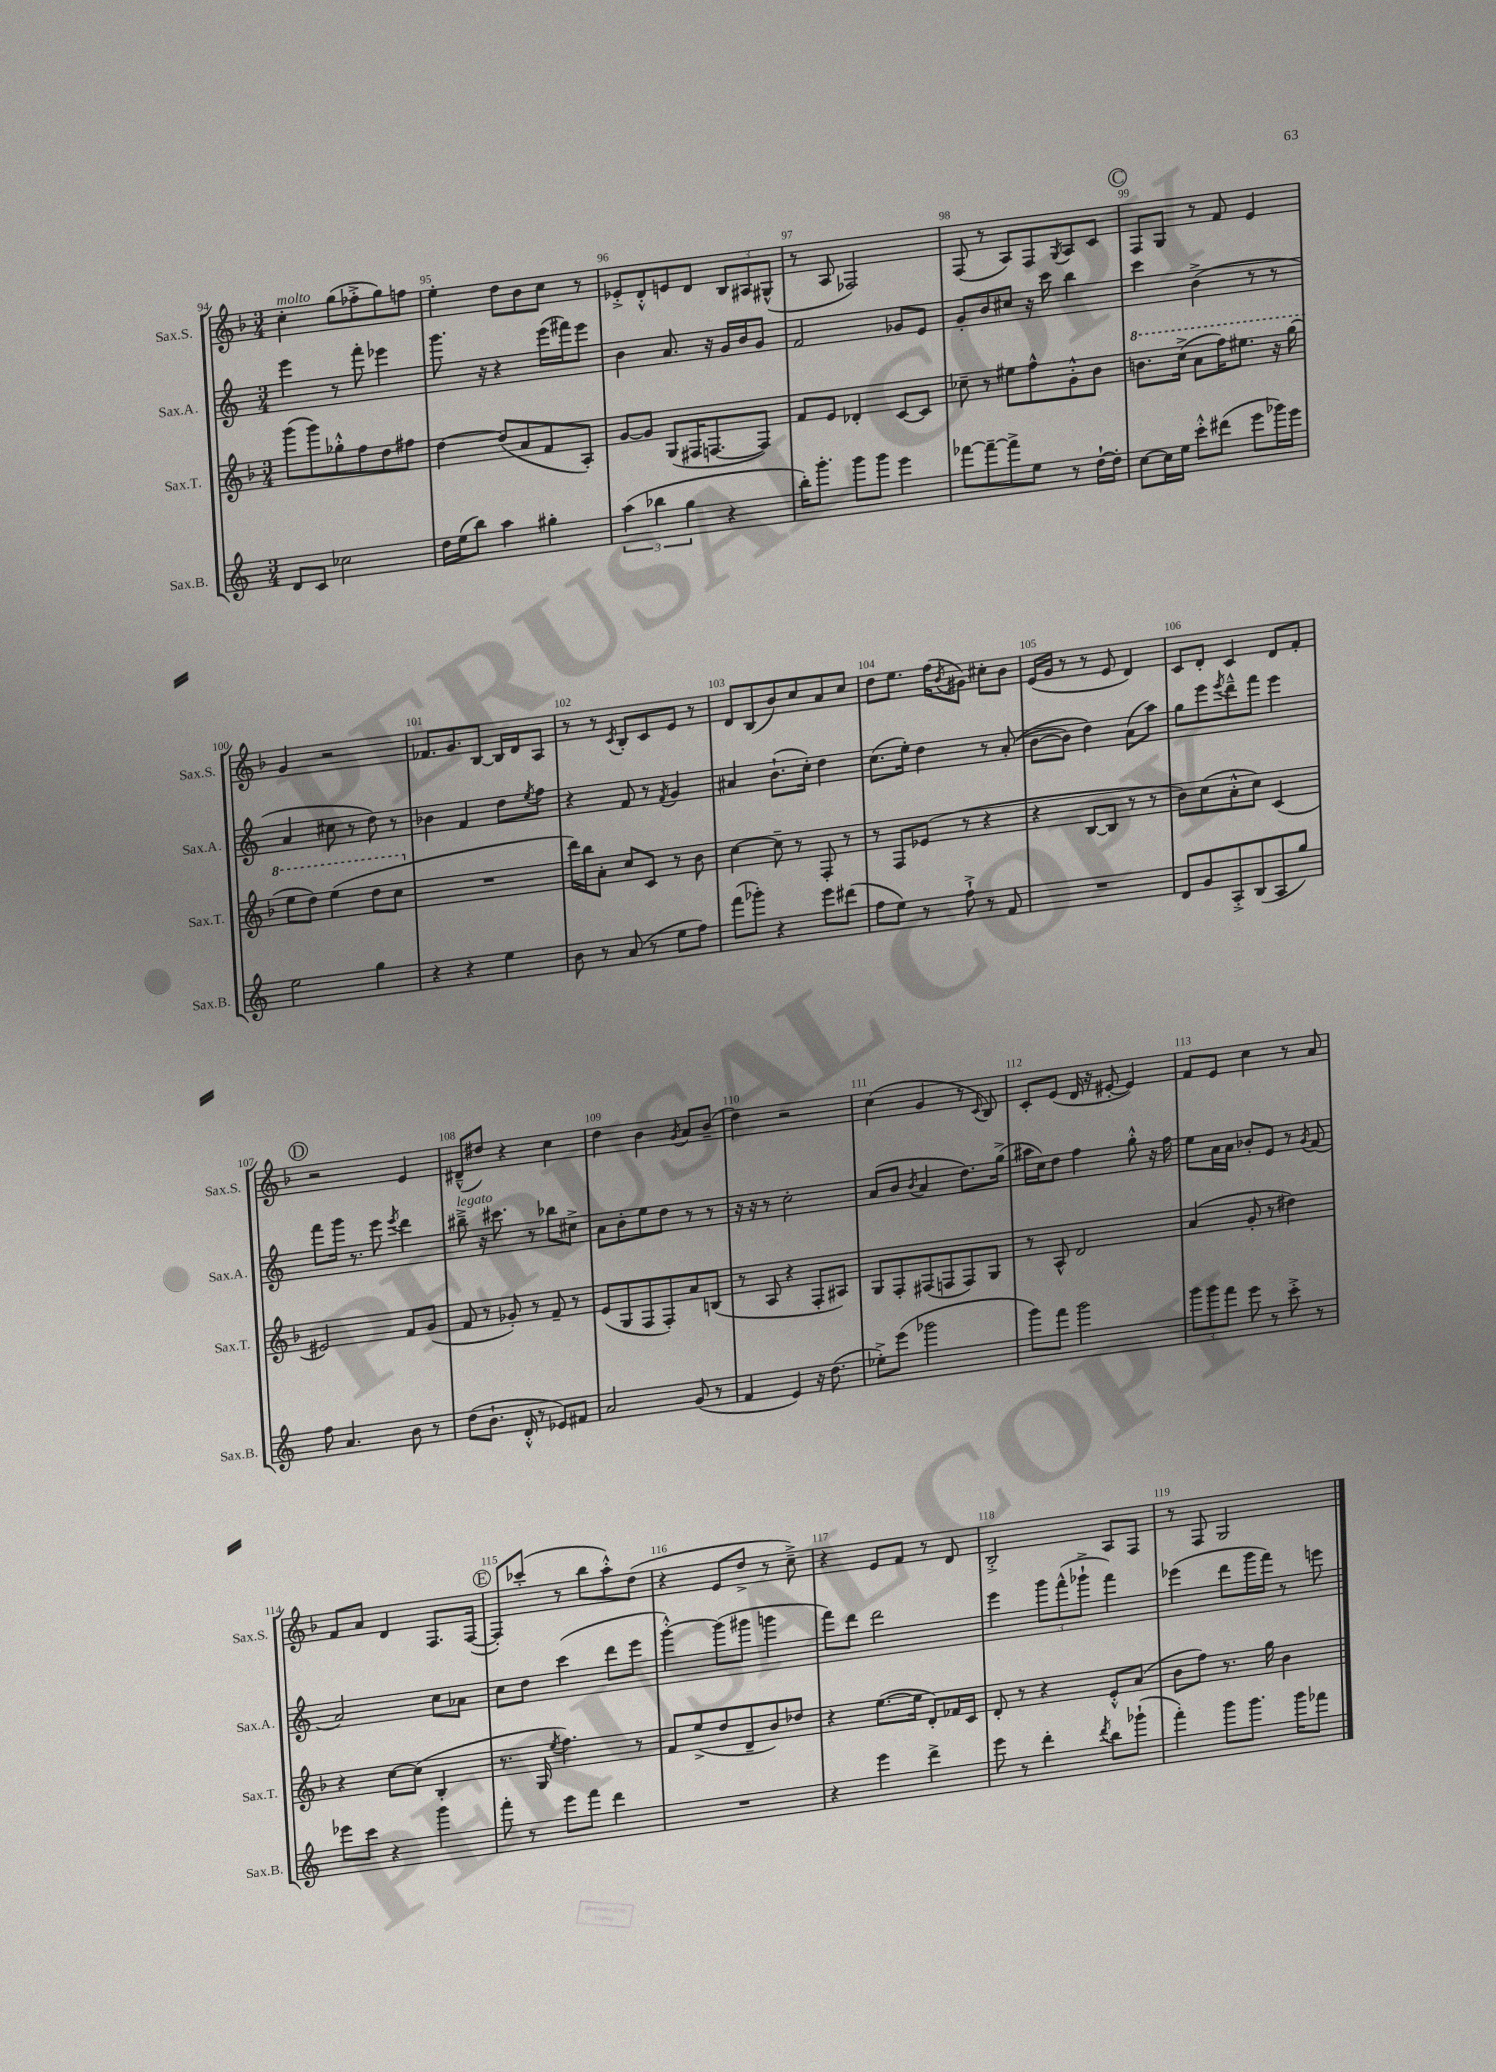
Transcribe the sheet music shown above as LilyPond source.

<<
\new StaffGroup <<
\new Staff = "s0" \with { instrumentName = "Sax.S." shortInstrumentName = "Sax.S." } {
    \clef treble \key f \major \numericTimeSignature \time 3/4
    c''4-.^\markup { \italic "molto" } g''8( fes''8-.-> g''8) f''8 |
    e''4-. d''8 bes'8 c''8 r8 |
    ees'8-.-> d'8-.-^ e'8 d'8 \tuplet 3/2 { bes8 ais8 gis8-^( } |
    r8 a8 fes2) |
    f8( r8 a8) f8 \acciaccatura { g8 } a8 c'8 |
    \mark \markup { \circle "C" } f8 g8 r8 f'8 e'4 |
    g'4 r2 |
    fes'8. g'8. bes8~ bes16 d'16 a8 |
    r8 r8 \acciaccatura { c'8 } bes8-. c'8 e'8 r8 |
    d'8 bes8( bes'8) c''8 a'8 c''8 |
    d''8 e''8. f''16( \acciaccatura { bes'8 } gis'8) cis''8-. bes'8 |
    e'16( g'16 r8 r8 e'8 d'4) |
    c'8 d'8-. c'4 d'8 f'8-. |
    \mark \markup { \circle "D" } r2 e'4 |
    dis'8---^( dis''8) r4 c''4 |
    d''4 bes'4 \acciaccatura { g'8 } a'8 bes'8--( |
    d''4) r2 |
    c''4( g'4 r8 \appoggiatura { c'8 } bes8) |
    c'8-. e'8( d'16 r16 eis'8~-. eis'4) |
    f'8 e'8 c''4 r8 a'8 |
    f'8 a'8 d'4 f8. f16~( |
    \mark \markup { \circle "E" } f8-.) ces'''8-.( r8 bes''8 a''8-.-^) d''8( |
    r4 e'8 d''8-> r8 c''8--->) |
    r4 e'8 f'8 r8 d'8 |
    bes2-.-> a8 f8 |
    r8 f8 g2 \bar "|." |
}
\new Staff = "s1" \with { instrumentName = "Sax.A." shortInstrumentName = "Sax.A." } {
    \clef treble \key c \major \numericTimeSignature \time 3/4
    e'''4 r8 f'''8-. ees'''4 |
    g'''8. r16 r4 e'''16( fis'''16) e'''8 |
    b'4 a'8. r16 g'16 b'16 g'8 |
    f'2 ges'8 e'8 |
    g'8-. b'8 cis''8 r16 c'''16 b''4 |
    \mark \markup { \circle "C" } c'''4 b'4->( r8 r8 |
    a'4 cis''8 r8 d''8) r8 |
    bes'4 f'4 d''8 \acciaccatura { e''8 } f''8 |
    r4 f'8 r8 \acciaccatura { f'8 } g'4 |
    ais'4 b'8.-!( c''16-.) d''4 |
    c''8.( e''16-.) d''4 r8 a'8-.(\( |
    b'8~ b'8) d''4\) a'8( a''8) |
    g''8 e'''8 \acciaccatura { e'''8 } d'''8---^ f'''8 e'''4 |
    \mark \markup { \circle "D" } f'''8 g'''16 r8. e'''8 \acciaccatura { e'''8 } d'''4 |
    bis''8--->^\markup { \italic "legato" } r16 cis'''8. r8 bes''8 cis''8-> |
    a'8 b'8-. e''8 d''8 r8 r8 |
    r16 r16 r8 c''2-. |
    a'8( b'8 \acciaccatura { b'8 } a'4 d''8.) g''16->( |
    ais''16 c''16) d''8 f''4 g''8-.-^ r16 f''16 |
    e''8 a'16 a'16 bes'8-. e'8 r8 \acciaccatura { g'8 } f'8( |
    a'2) c''8 aes'8 |
    \mark \markup { \circle "E" } c''8 d''8 c'''4( d'''8 e'''8 |
    g'''4~-.-^) g'''8( gis'''8 g'''4 |
    f'''8) d'''8 d'''2 |
    e'''4 \tuplet 3/2 { g'''8 f'''8-^( ges'''8-!-> } f'''4) |
    ees'''4( d'''8 g'''16 f'''16) r8 e'''8 \bar "|." |
}
\new Staff = "s2" \with { instrumentName = "Sax.T." shortInstrumentName = "Sax.T." } {
    \clef treble \key f \major \numericTimeSignature \time 3/4
    g'''8( g'''8) ges''8-.-^ f''8 d''8 fis''8 |
    d''4~ d''8( a'8 f'8 a8-.) |
    g'8~ g'8 g8( fis16 f8.~ f8) |
    f'8 e'8 des'4-. c'8~ c'8 |
    ces''8-- r8 eis''8 f''8-^ g'8-.-^ bes'8 |
    \mark \markup { \circle "C" } \ottava #1 b''8. c'''16->( a''8 f'''16) eis'''8. r16 g'''16( |
    e'''8 d'''8) e'''4( d'''8 c'''8 \ottava #0 |
    R2. |
    d'''16) bes''16 a'8-. c''8 c'8 r8 bes'8 |
    c''4~ c''8-- r8 f8-. r8 |
    r8 f8 ees'8( r8 r4 |
    r4 bes8~ bes8 r8 r8 |
    bes'8) c''8( a'8-.-^ c''8) c'4( |
    \mark \markup { \circle "D" } eis'2) f'8 g'8( |
    f'8 r8 ges'8-.) r8 f'8-- r8 |
    e'8( g8 f8 f8-.) a'8 b8( |
    r8 a8 r4 f8-. ais8) |
    g8 f8-. fis8( f8 f8) g8 |
    r8 a8-^ d'2 |
    a'4( g'8-. r8 dis''4) |
    r4 c''8~ c''8( bes4-. |
    \mark \markup { \circle "E" } r8. g16 \acciaccatura { e''8 } f''4.) r8 |
    f'8 e''8->( d''8 d'8-- bes'8) des''8 |
    r4 e''8.~( e''16 d'8-.) fes'16 c'16 |
    d'8-. r8 r4 e'8-.-^ a'8( |
    bes'8 f''8) r8. g''16 bes'4 \bar "|." |
}
\new Staff = "s3" \with { instrumentName = "Sax.B." shortInstrumentName = "Sax.B." } {
    \clef treble \key c \major \numericTimeSignature \time 3/4
    d'8 c'8 ces''2 |
    d''16 e''16( b''8) a''4 gis''4-. |
    \tuplet 3/2 { a''4( bes''4 g''4 } r4 |
    b''16-.) g'''8.-. g'''8 g'''8 e'''4 |
    fes'''8~ fes'''8~-- fes'''8-> e''8 r8 d''16~-! d''16-. |
    \mark \markup { \circle "C" } c''8~ c''16 e''16 c'''8-.-^ dis'''8( e'''8 ges'''16) e'''16 |
    e''2 g''4 |
    r4 r4 e''4 |
    b'8 r8 a'8( r8 e''8 f''8) |
    f'''8( ges'''8-.) r4 e'''8 dis'''8( |
    f''8 e''8) r8 f''8-!-> r8 f'8 |
    R2. |
    d'8 g'8 a8-.-> b8( a8 g''8) |
    \mark \markup { \circle "D" } f''8 a'4. b'8 r8 |
    d''8( b'8.-! d'16-.-^ r8 ees'8) fis'8 |
    a'2 g'8( r8 |
    f'4 e'4) r16 d''8.( |
    ees''8-.->) e'''8( ges'''2 |
    g'''8) f'''8 g'''2 |
    \tuplet 3/2 { g'''8 g'''8 f'''8 } e'''8 r8 c'''8-.-> r8 |
    ees'''8 c'''8 r4 g'''4 |
    \mark \markup { \circle "E" } f'''8-. r8 e'''8 f'''8 d'''4 |
    R2. |
    r4 e'''4 d'''4-> |
    e'''8 r8 d'''4-. \acciaccatura { d'''8 } b''8 ges'''8-!( |
    f'''4-.) g'''8 g'''8. g'''16 fes'''8 \bar "|." |
}
>>
>>
\layout { \context { \Score currentBarNumber = #94 \override BarNumber.break-visibility = ##(#f #t #t) barNumberVisibility = #all-bar-numbers-visible } }
